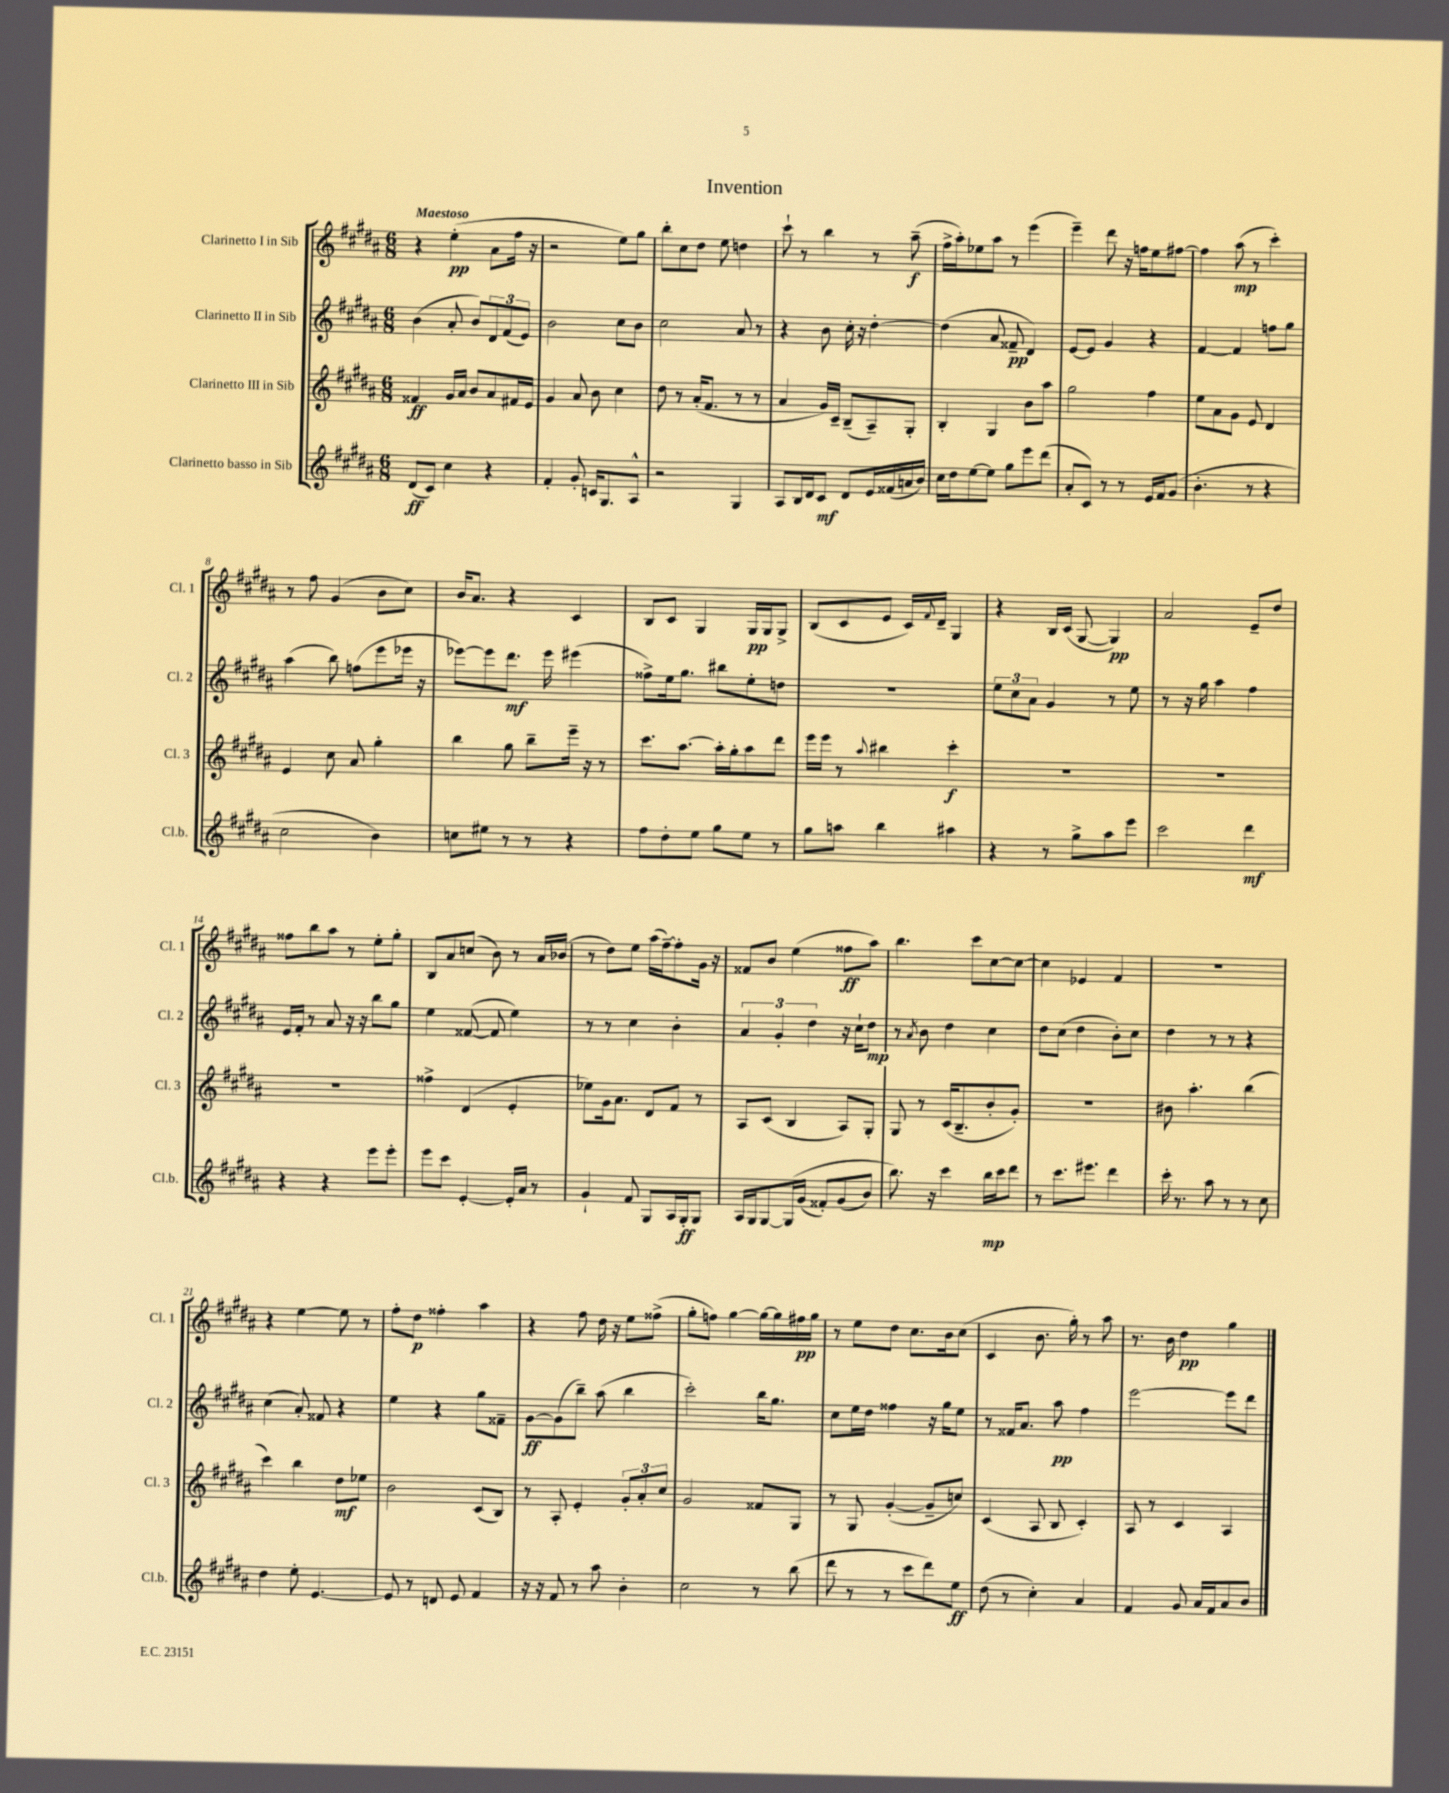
\header { title = "Invention" }
<<
\new StaffGroup <<
\new Staff = "s0" \with { instrumentName = "Clarinetto I in Sib" shortInstrumentName = "Cl. 1" } {
    \clef treble \key b \major \numericTimeSignature \time 6/8 \tempo "Maestoso"
    r4 e''4-.\pp( ais'8 fis''16 r16 |
    r2 e''8) gis''8 |
    b''8-. cis''8 dis''8 e''8 d''4 |
    cis'''8-! r8 b''4 r8 ais''8--\f( |
    fis''16-> ais''16-.) ees''8 ais''8 r8 e'''4( |
    e'''4--) dis'''8 r16 f''16 e''8 fis''8~ |
    fis''4 ais''8\mp( r8 cis'''4-.) |
    r8 fis''8 gis'4( b'8 cis''8) |
    b'16 ais'8. r4 cis'4 |
    b8 cis'8 gis4 gis16\pp gis16 gis8-> |
    b8( cis'8 e'8 cis'16) \appoggiatura { fis'8 } dis'16-- gis4 |
    r4 b16 cis'16( gis8~ gis4\pp) |
    ais'2 e'8-- dis''8 |
    fisis''8 b''8 ais''8 r8 e''8-. gis''8-. |
    b8 ais'8 c''8( b'8) r8 ais'16 bes'16( |
    r8 dis''8) e''8 ais''16( fis''16~--) fis''8-. gis'16 r16 |
    fisis'8 b'8 e''4( fisis''8\ff ais''8) |
    b''4. cis'''8 cis''8~ cis''8~ |
    cis''4 ees'4 fis'4 |
    R2. |
    r4 e''4~ e''8 r8 |
    fis''8-. dis''8\p fisis''4-. ais''4 |
    r4 fis''8 dis''16 r16 e''8 fisis''8->( |
    gis''8-. f''8) gis''4~ gis''16~ gis''16 fis''16\pp gis''16 |
    r8 e''8 dis''8 cis''8. b'16 cis''8( |
    cis'4 b'8. gis''16-.) r8 ais''8 |
    r8. b'16 dis''4\pp gis''4 \bar "|." |
}
\new Staff = "s1" \with { instrumentName = "Clarinetto II in Sib" shortInstrumentName = "Cl. 2" } {
    \clef treble \key b \major \numericTimeSignature \time 6/8
    b'4( ais'8-. b'8) \tuplet 3/2 { dis'8 fis'8( e'8) } |
    b'2 cis''8 b'8 |
    cis''2 ais'8 r8 |
    r4 b'8 cis''16-. r16 dis''4~-. |
    dis''4( ais'8 fisis'8--\pp dis'4) |
    e'8~ e'8 gis'4 r4 |
    fis'4~ fis'4 f''8 gis''8 |
    ais''4( b''8) f''8( e'''8 ees'''16 r16 |
    ees'''8~) ees'''8 dis'''8.\mf ees'''16 eis'''4( |
    fisis''8->) e''16 gis''8. bis''8 e''8-. d''8 |
    r2. |
    \tuplet 3/2 { e''8 cis''8 ais'8 } gis'4 r8 e''8 |
    r8 r16 gis''16 ais''4 fis''4 |
    e'16 fis'16-. r8 ais'8 r16 r16 b''8 gis''8 |
    e''4 fisis'8~( fisis'8 e''4) |
    r8 r8 cis''4 b'4-. |
    \tuplet 3/2 { ais'4 gis'4-. dis''4 } r16 cis''16-! dis''8\mp |
    r8 \acciaccatura { ais'8 } b'8 dis''4 cis''4 |
    dis''8 cis''8( dis''4 b'8-.) cis''8 |
    dis''4 r8 r8 r4 |
    cis''4( ais'8-.) fisis'8 r4 |
    e''4 r4 gis''8 fisis'8-- |
    gis'8~\ff gis'8( b''8--) ais''8( b''4 |
    cis'''2-.) b''16 gis''8. |
    cis''8 e''16 dis''16 fisis''4 r16 gis''16 e''8 |
    r8 fisis'16 ais'8. ais''8\pp fis''4 |
    e'''2~ e'''8 dis'''8 \bar "|." |
}
\new Staff = "s2" \with { instrumentName = "Clarinetto III in Sib" shortInstrumentName = "Cl. 3" } {
    \clef treble \key b \major \numericTimeSignature \time 6/8
    fisis'4\ff gis'16 ais'16 b'8 ais'8 fis'16 e'16 |
    gis'4 ais'8 b'8 cis''4 |
    dis''8 r8 ais'16-.( fis'8. r8 r8 |
    ais'4 gis'16) cis'16-- b8--( ais8--) gis8-. |
    b4-. gis4 b'8 ais''8 |
    gis''2 fis''4 |
    e''8 ais'8 gis'8 e'8 dis'4 |
    e'4 cis''8 ais'8 gis''4-. |
    b''4 gis''8 b''8-- e'''16-- r16 r8 |
    cis'''8. ais''8.~ ais''16-. gis''16-. ais''8 dis'''8 |
    e'''16 e'''16 r8 \appoggiatura { ais''8 } bis''4 cis'''4-.\f |
    R2. |
    R2. |
    R2. |
    fisis''4-> dis'4( e'4-. |
    ees''8) gis'16 ais'8. dis'8 fis'8 r8 |
    ais8 cis'8( b4 ais8) gis8-. |
    gis8 r8 cis'16( b8.-- b'8-. gis'8-.) |
    R2. |
    bis'8 ais''4.-. b''4( |
    cis'''4) b''4 dis''8\mf ees''8 |
    b'2 cis'8( b8) |
    r8 ais8-. e'4-. \tuplet 3/2 { gis'8-. ais'8-. cis''8 } |
    gis'2 fisis'8 gis8 |
    r8 gis8 gis'4~-.( gis'8-- c''8) |
    cis'4( ais8 b8 cis'4-.) |
    ais8 r8 cis'4 ais4 \bar "|." |
}
\new Staff = "s3" \with { instrumentName = "Clarinetto basso in Sib" shortInstrumentName = "Cl.b." } {
    \clef treble \key b \major \numericTimeSignature \time 6/8
    dis'8\ff( cis'8) cis''4 r4 |
    fis'4-. gis'8-. c'16 gis8. ais8-^ |
    r2 gis4 |
    ais8 b16 dis'16 cis'8\mf dis'8 e'16 fisis'16( a'16 b'16) |
    cis''16 dis''16 e''8~ e''8 gis''8 e'''8 dis'''8( |
    ais'8-. cis'8) r8 r8 e'16 fis'16 gis'8( |
    b'4.-. r8 r4 |
    cis''2 b'4) |
    c''8 eis''8 r8 r8 r4 |
    fis''8 dis''8-. e''8 gis''8 e''8 r8 |
    gis''8 a''8 b''4 ais''4 |
    r4 r8 gis''8-> ais''8 e'''8 |
    cis'''2 dis'''4\mf |
    r4 r4 e'''8 e'''8-. |
    e'''8 cis'''8 e'4~-. e'16-. ais'16 r8 |
    gis'4-! fis'8 gis8 ais16 gis16-.\ff gis8 |
    ais16 gis16 gis8~ gis16\( gis'16( fisis'8-.) gis'8( b'8) |
    b''8.\) r16 cis'''4 b''16\mp cis'''16 dis'''8 |
    r8 cis'''8. eis'''8. dis'''4 |
    cis'''16-. r8. ais''8 r8 r8 cis''8 |
    dis''4 e''8-. e'4.~ |
    e'8 r8 d'8 e'8 fis'4 |
    r16 r16 fis'8 r8 ais''8 b'4-. |
    cis''2 r8 b''8( |
    dis'''8 r8 r8 cis'''8 dis'''8) e''8\ff |
    dis''8( r8 cis''4-.) ais'4 |
    fis'4 gis'8 ais'16 fis'16 ais'8 b'8 \bar "|." |
}
>>
>>
